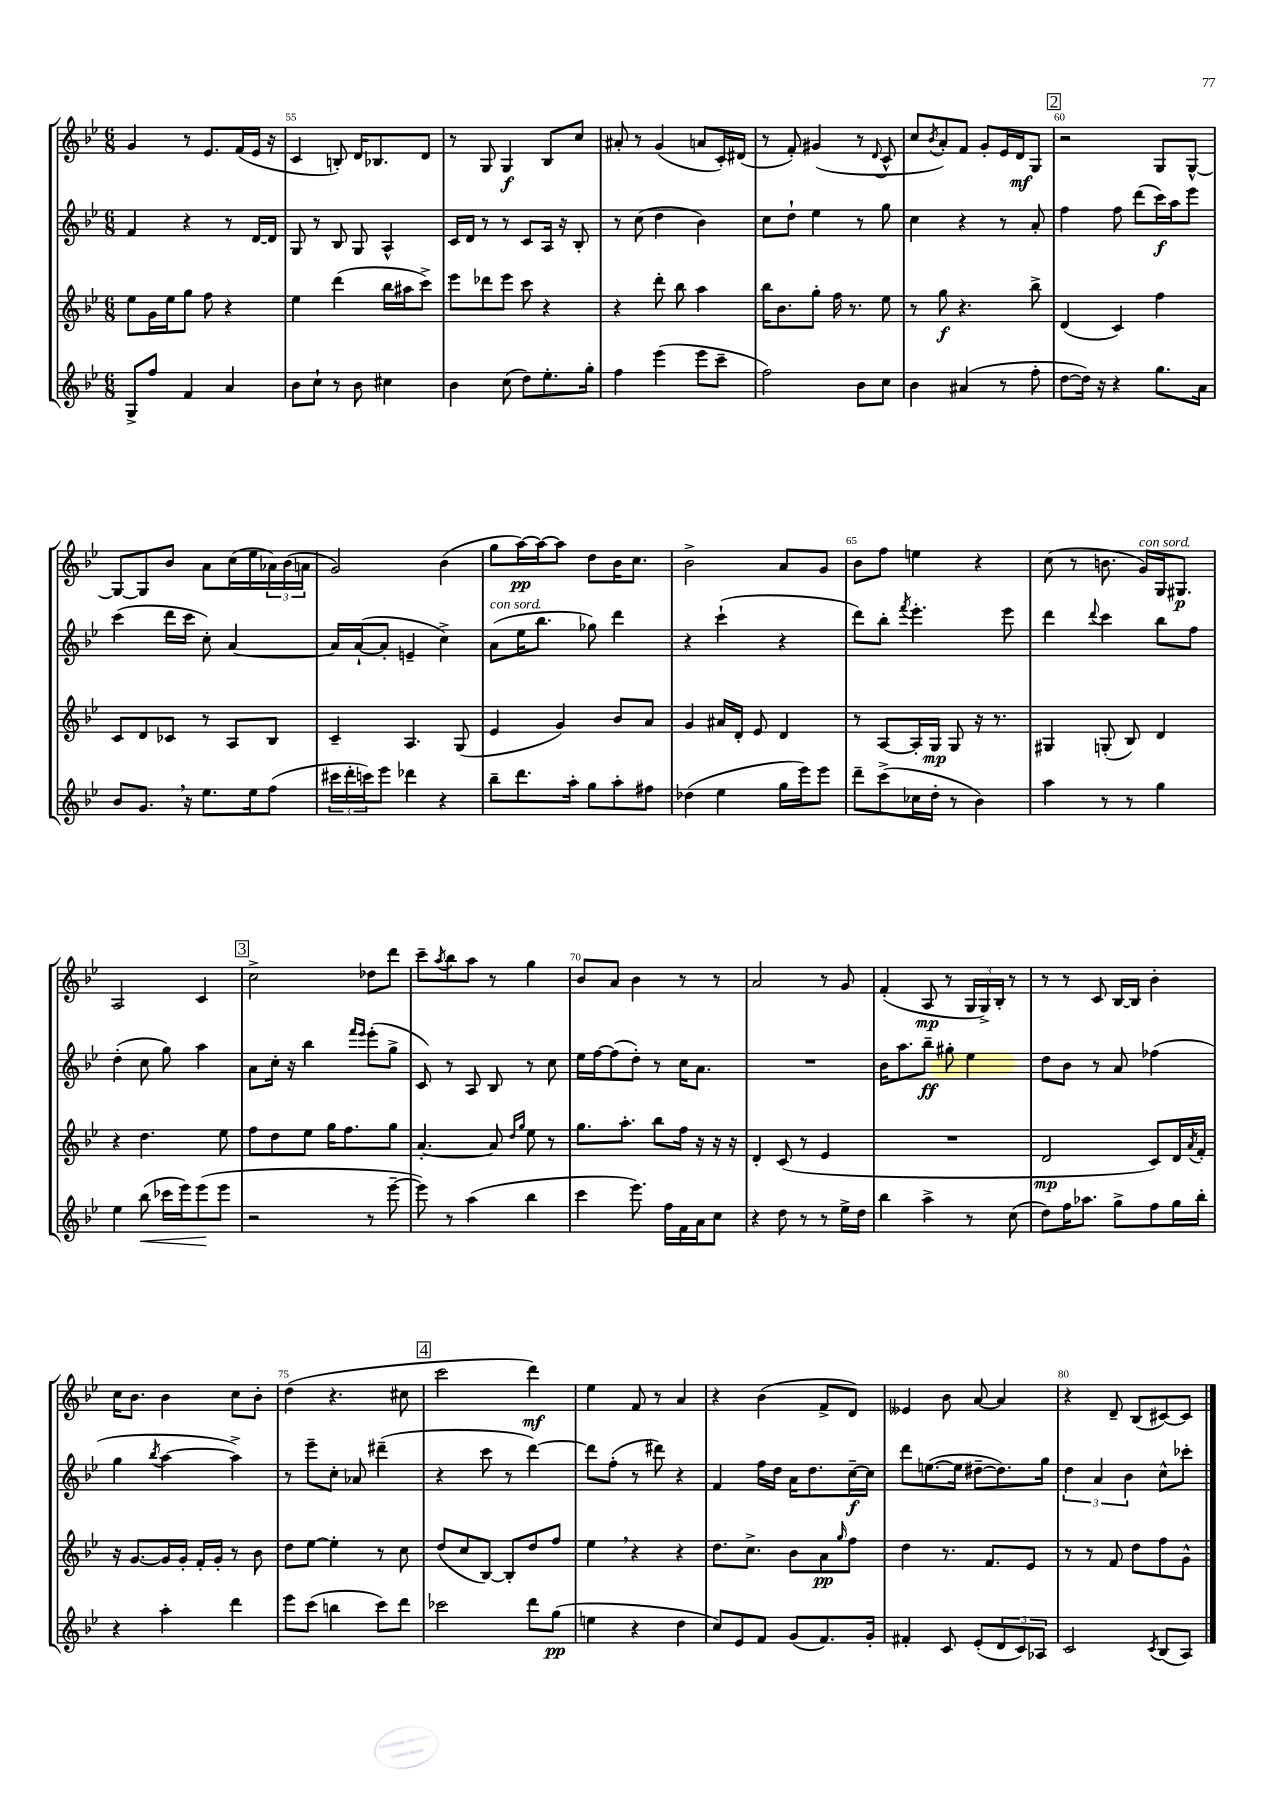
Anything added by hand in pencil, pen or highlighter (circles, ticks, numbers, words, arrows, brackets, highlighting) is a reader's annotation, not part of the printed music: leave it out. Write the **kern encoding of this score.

**kern	**kern	**kern	**kern
*staff4	*staff3	*staff2	*staff1
*clefG2	*clefG2	*clefG2	*clefG2
*k[b-e-]	*k[b-e-]	*k[b-e-]	*k[b-e-]
*M6/8	*M6/8	*M6/8	*M6/8
8G^/L	8ee-\L	4f/	4g/
8ff/J	16g\L	.	.
.	16ee-\J	.	.
4f/	8gg\J	4r	8r
.	8ff\	.	8.e-/L
4a/	4r	8r	.
.	.	.	(16f/L
.	.	[16d/LL	16e-/JJ
.	.	16d/]JJ	16r
=	=	=	=
8b-\L	4ee-\	8G/	4c/
8cc`\J	.	8r	.
8r	(4ddd\	8B-/	8B'/)
8b-\	.	8G/	16d/LK
.	.	.	8.B-/
4cc#\	16bb-\LL	4A^^/	.
.	16aa#\J	.	.
.	8ccc^\J)	.	8d/J
=	=	=	=
4b-\	8eee-\L	16c/LL	8r
.	.	16d/JJ	.
.	8ddd-\	8r	8G/
(8cc\	8eee-\J	8r	4G/
8dd\L)	8ccc\	8c/L	.
8.ee-'\	4r	16A/Jk	8B-/L
.	.	16r	.
.	.	8B-'/	8cc/J
16gg'\Jk	.	.	.
=	=	=	=
4ff\	4r	8r	8a#'/
.	.	(8cc\	8r
(4eee-\	8ddd'\	4dd\	(4g/
.	8bb-\	.	.
8eee-\L	4aa\	4b-\)	8a/L
8ccc~\J	.	.	16c'/L)
.	.	.	(16d#/JJ
=	=	=	=
2ff\)	16bb-\LK	8cc\L	8r
.	8.b-\	.	.
.	.	8dd`\J	8f'/)
.	8gg'\J	4ee-\	(4g#/
.	16ff\	.	.
.	8.r	.	.
8b-\L	.	8r	8r
.	.	.	8qqd/
8cc\J	8ee-\	8gg\	8c^^/
=	=	=	=
4b-\	8r	4cc\	8cc/L
.	.	.	8qb-/
.	8gg\	.	8a'/)
(4a#/	4.r	4r	8f/J
.	.	.	8g'/L
8r	.	8r	16e-/L
.	.	.	16d/J
8ff'\	8bb-^\	8a'/	8G/J
=	=	=	=
[8dd\L	(4d/	4ff\	2r
16dd\]Jk)	.	.	.
16r	.	.	.
4r	4c/)	8ff\	.
.	.	(8ddd\L	.
8.gg\L	4ff\	16ccc\L)	8G/L
.	.	16aa\J	.
.	.	8eee-\J	[8G^^/J
16a\Jk	.	.	.
=	=	=	=
8b-/L	8c/L	(4ccc\	8G/_L
8.g/J	8d/	.	8G/]
.	8c-/J	16ddd\LL	8b-/J
16r	.	16ccc\JJ	.
8.ee-\L	8r	8cc'\)	8a\L
.	8A/L	[4a/	(16cc\L
16ee-\k	.	.	16ee-\
(8ff\J	8B-/J	.	24a-\)
.	.	.	(24b-\
.	.	.	24a\JJ
=	=	=	=
24ccc#\LL	4c~/	16a/]LL	2g/)
24ddd'\	.	.	.
.	.	([16a`/J	.
24ccc\J)	.	.	.
8eee-\J	.	8a'/]J	.
4ddd-\	4.A/	4e~/	.
4r	.	4cc^\)	(4b-\
.	(8G/	.	.
=	=	=	=
8bb-~\L	4e-/	(8a\L	8gg\L
8.ddd\	.	16ee-\K	[16aa\L)
.	.	8.bb-\J	16aa\_J
.	4g/)	.	8aa\]J
16aa'\Jk	.	.	.
8gg\L	.	8gg-\)	8dd\L
8aa'\	8b-/L	4ddd\	16b-\K
.	.	.	8.cc\J
8ff#\J	8a/J	.	.
=	=	=	=
(4dd-\	4g/	4r	2b-^\
4ee-\	16a#/LL	(4ccc`\	.
.	16d'/JJ	.	.
.	8e-/	.	.
16gg\LL	4d/	4r	8a/L
16eee-\J)	.	.	.
8eee-\J	.	.	8g/J
=	=	=	=
8ddd~\L	8r	8ddd\L)	8b-\L
(8ccc^\	[8A/L	8bb-'\J	8ff\J
.	.	8qfff/	.
16cc-\L	16A'/]L	4.eee-'\	4ee\
16dd'\JJ	16G/JJ	.	.
8r	8G/	.	.
4b-\)	16r	.	4r
.	8.r	.	.
.	.	8eee-\	.
=	=	=	=
4aa\	4G#/	4ddd\	(8cc\
.	.	.	8r
.	.	8qqddd/	.
8r	(8G'/	4ccc\	8.b\
8r	8B-/)	.	.
.	.	.	16g/LL)
4gg\	4d/	8bb-\L	16G/J
.	.	.	8.G#/J
.	.	8ff\J	.
=	=	=	=
4ee-\	4r	(4dd'\	2A/
(8bb-\	4.dd\	8cc\	.
16ccc-\LL	.	8gg\)	.
16eee-\J)	.	.	.
(8eee-\	.	4aa\	4c/
8eee-\J	8ee-\	.	.
=	=	=	=
2r	8ff\L	8a\L	2cc^\
.	8dd\	16cc'\Jk	.
.	.	16r	.
.	8ee-\J	4bb-\	.
.	16gg\LK	.	.
.	8.ff\	.	.
.	.	16qqfff/LL	.
.	.	16qqeee-/JJ	.
8r	.	(8eee-'\L	8dd-\L
[8eee-~\	8gg\J	8gg^\J	8ddd\J
=	=	=	=
8eee-\])	[4.a'/	8c/)	8ccc~\L
.	.	.	8qaa/
8r	.	8r	8bb-\
(4aa\	.	8A/	8aa\J
.	8a/]	8B-/	8r
.	16qqdd/LL	.	.
.	16qqgg/JJ	.	.
4bb-\	8ee-\	8r	4gg\
.	8r	8cc\	.
=	=	=	=
4ccc\	8.gg\L	16ee-\LL	8b-/L
.	.	[16ff\J	.
.	.	(8ff\]	8a/J
.	8.aa'\J	.	.
8.eee-\)	.	8dd'\J)	4b-\
.	8bb-\L	8r	.
16ff\LL	.	.	.
16f\	16ff\Jk	16cc\LK	8r
16a\J	16r	8.a\J	.
8cc\J	16r	.	8r
.	16r	.	.
=	=	=	=
4r	4d'/	2.r	2a/
8dd\	(8c/	.	.
8r	8r	.	.
8r	4e-/	.	8r
16ee-^\LL	.	.	8g/
16dd\JJ	.	.	.
=	=	=	=
4bb-\	2.r	16b-\LK	(4f'/
.	.	8.aa\	.
4aa^\	.	8bb-~\J	8A/
.	.	8gg#'\	8r
8r	.	4ee-\	24G/LL
.	.	.	24G^/)
.	.	.	24B-'/JJ
(8cc\	.	.	8r
=	=	=	=
8dd\L)	2d/	8dd\L	8r
16ff\K	.	8b-\J	8r
8.aa-\J	.	.	.
.	.	8r	8c/
8gg^\L	.	8a/	[16B-/LL
.	.	.	16B-/]JJ
8ff\	8c/L)	(4ff-\	4b-'\
16gg\L	16d/L	.	.
.	8qa/	.	.
16bb-'\JJ	16f'/JJ	.	.
=	=	=	=
4r	16r	4gg\	16cc\LK
.	[8.g/L	.	8.b-\J
.	.	8qbb-/	.
4aa'\	16g/]L	[4aa\	4b-\
.	16g'/JJ	.	.
.	16f'/LL	.	.
.	16g'/JJ	.	.
4ddd\	8r	4aa^\])	8cc\L
.	8b-\	.	8b-'\J
=	=	=	=
8eee-\L	8dd\L	8r	(4dd\
(8ccc\J	[8ee-\J	8eee-~\L	.
4bb\	4ee-'\]	8cc'\J	4.r
.	.	8a-/	.
8ccc\L)	8r	(4ddd#~\	.
8ddd\J	8cc\	.	8cc#\
=	=	=	=
2ccc-\	(8dd/L	4r	2ccc\
.	8cc/	.	.
.	[8B-/J)	8ccc\	.
.	8B-'/]L	8r	.
8ddd\L	8dd/	[4ddd\)	4ddd\)
(8gg\J	8ff/J	.	.
=	=	=	=
4ee\	4ee-\	8ddd\]L	4ee-\
.	.	(8ff'\J	.
4r	4r	8r	8f/
.	.	8ddd#\)	8r
4dd\	4r	4r	4a/
=	=	=	=
8cc/L)	8.dd\L	4f/	4r
8e-/	.	.	.
.	8.cc^\J	.	.
8f/J	.	16ff\LL	(4b-\
.	.	16dd\JJ	.
(8g/L	8b-\L	16a\LK	.
.	.	8.dd\	.
8.f/)	8a\	.	8f^/L
.	16qqgg/	.	.
.	8ff\J	[16cc~\L	8d/J)
16g'/Jk	.	16cc\]JJ	.
=	=	=	=
4f#'/	4dd\	8ddd\L	4e--/
.	.	([8.ee\	.
8c/	8.r	.	8b-\
.	.	16ee\]Jk	.
(8e-'/L	.	[8dd#~\L	[8a/
.	8.f/L	.	.
12d/	.	8.dd#\])	4a/]
12c/)	.	.	.
.	8e-/J	.	.
12A-/J	.	.	.
.	.	16gg\Jk	.
=	=	=	=
2c/	8r	6dd\	4r
.	8r	.	.
.	.	6a/	.
.	8f/	.	8d~/
.	.	6b-\	.
.	8dd\L	.	(8B-/L
8qc/	.	.	.
(8B-/L	8ff\	8cc^^\L	[8c#/)
8A/J)	8g^^\J	8ccc-'\J	8c#/]J
==	==	==	==
*-	*-	*-	*-
